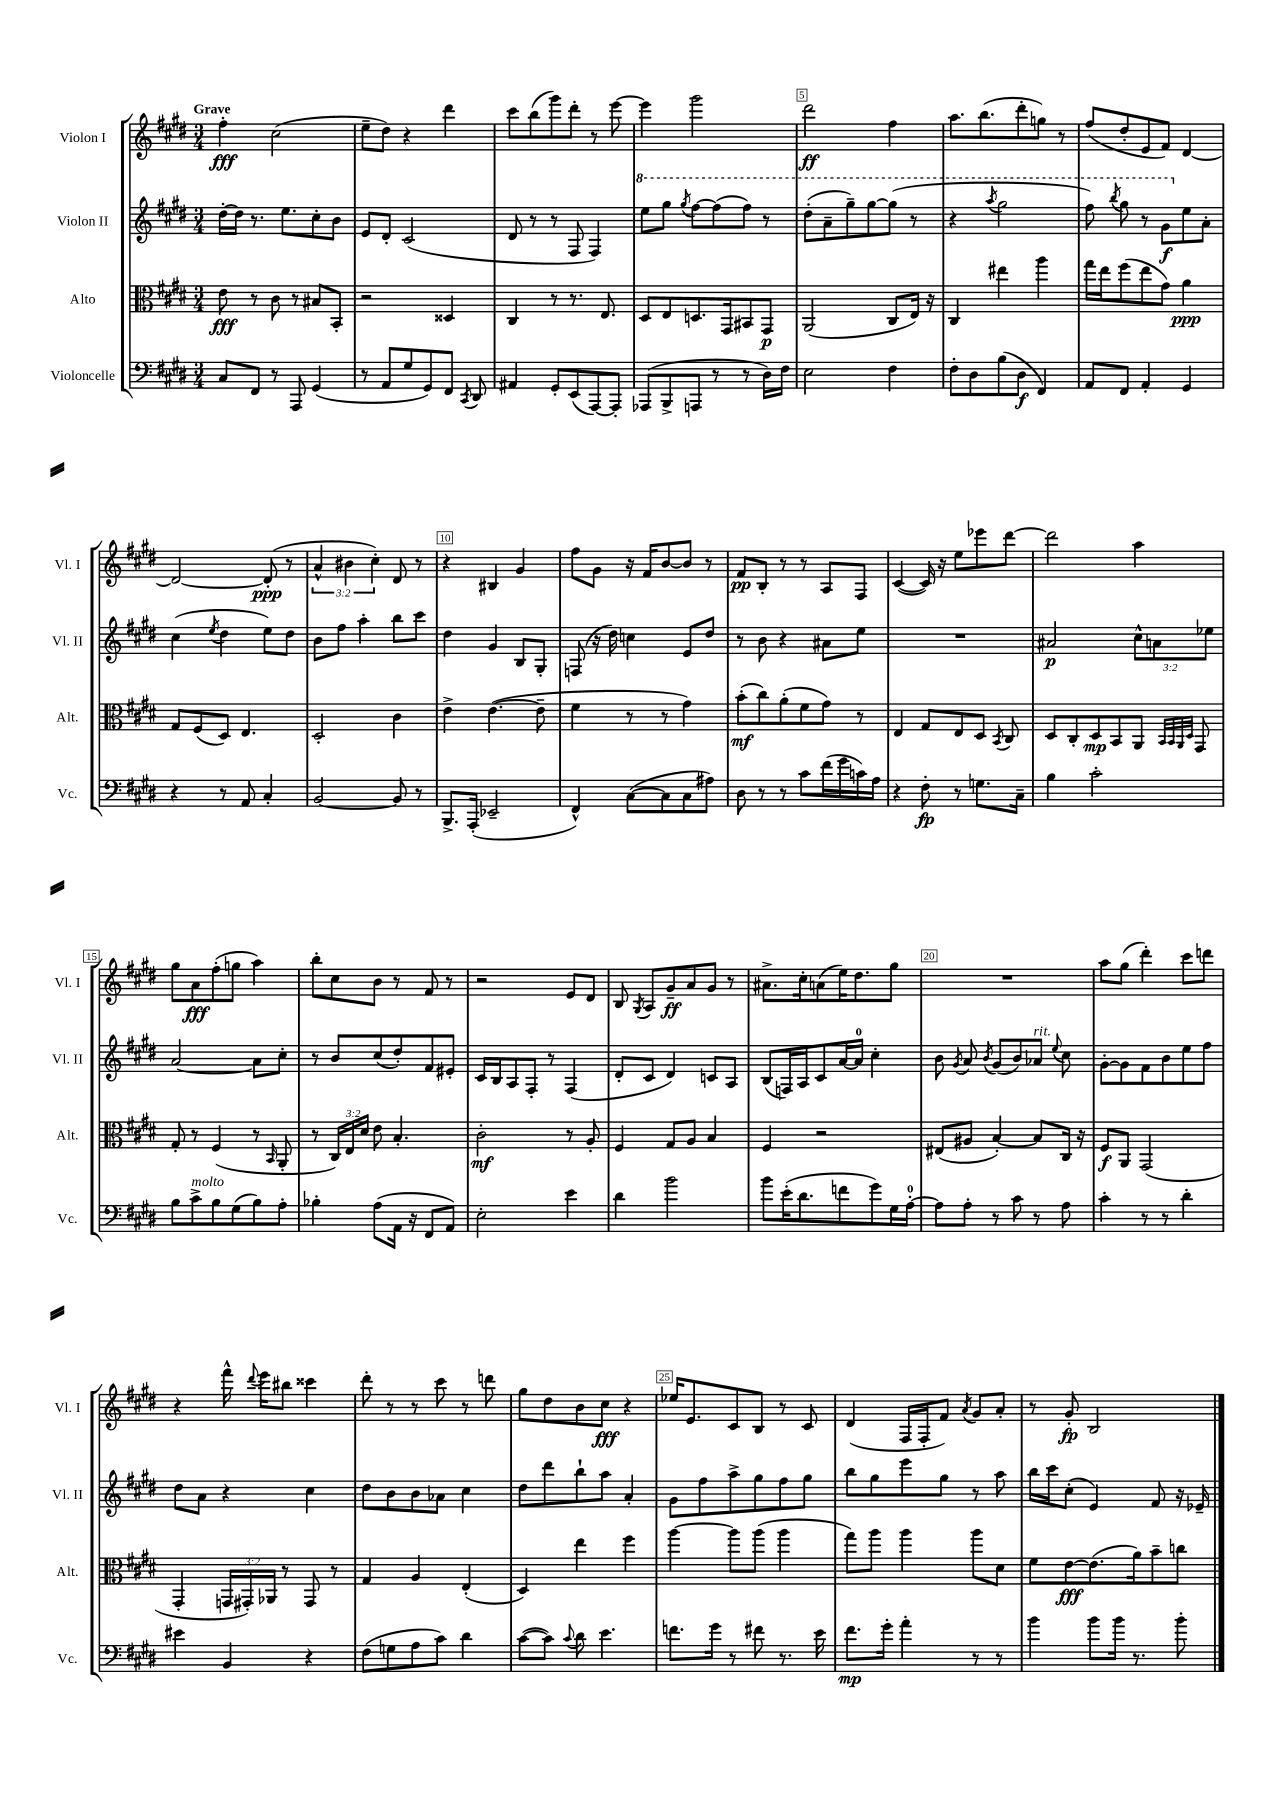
<<
\new StaffGroup <<
\new Staff = "s0" \with { instrumentName = "Violon I" shortInstrumentName = "Vl. I" } {
    \clef treble \key e \major \numericTimeSignature \time 3/4 \override Staff.TupletNumber.text = #tuplet-number::calc-fraction-text \tempo "Grave"
    \autoBeamOff fis''4-.\fff cis''2( |
    e''8[-- dis''8]) r4 dis'''4 |
    cis'''8[ b''8( gis'''8) dis'''8]-. r8 e'''8~ |
    e'''4 gis'''2 |
    dis'''2\ff fis''4 |
    a''8.[ b''8.( dis'''8-. g''8]) r8 |
    fis''8[( dis''8-. e'8 fis'8]) dis'4~ |
    dis'2~ dis'8-.\ppp( r8 |
    \tuplet 3/2 { a'4-^ bis'4 cis''4-.) } dis'8 r8 |
    r4 bis4 gis'4 |
    fis''8[ gis'8] r16 fis'16[ b'8~ b'8] r8 |
    fis'8[\pp b8]-. r8 r8 a8[ fis8] |
    cis'4~( cis'16) r16 e''8[ ees'''8 dis'''8]~ |
    dis'''2 a''4 |
    gis''8[ a'8\fff fis''8-.( g''8] a''4) |
    b''8[-. cis''8 b'8] r8 fis'8 r8 |
    r2 e'8[ dis'8] |
    b8 \acciaccatura { gis8 } a8[ gis'8--\ff a'8 gis'8] r8 |
    ais'8.[-> cis''16-. a'8( e''16) dis''8. gis''8] |
    R2. |
    a''8[ gis''8]( dis'''4-.) cis'''8[ d'''8] |
    r4 fis'''16-^ \appoggiatura { dis'''8 } e'''16[ bis''8] cisis'''4 |
    dis'''8-. r8 r8 cis'''8 r8 d'''8 |
    gis''8[ dis''8 b'8 cis''8]\fff r4 |
    ees''16[ e'8. cis'8 b8] r8 cis'8 |
    dis'4( fis16[ fis16-. fis'8]) \acciaccatura { a'8 } gis'8[ a'8]-. |
    r8 gis'8-.\fp b2 \bar "|." |
}
\new Staff = "s1" \with { instrumentName = "Violon II" shortInstrumentName = "Vl. II" } {
    \clef treble \key e \major \numericTimeSignature \time 3/4 \override Staff.TupletNumber.text = #tuplet-number::calc-fraction-text
    \autoBeamOff dis''16[~-. dis''16] r8. e''8.[ cis''8-. b'8] |
    e'8[ dis'8]-. cis'2( |
    dis'8 r8 r8 fis8 fis4) |
    \ottava #1 e'''8[ gis'''8] \acciaccatura { gis'''8 } fis'''8[~ fis'''8( fis'''8]) r8 |
    dis'''8[-.( a''8-- gis'''8--) gis'''8~ gis'''8]( r8 |
    r4 \acciaccatura { a'''8 } gis'''2 |
    fis'''8) \acciaccatura { b'''8 } gis'''8 r8 gis''8[\f \ottava #0 e''8 a'8]-. |
    cis''4( \acciaccatura { e''8 } dis''4 e''8[) dis''8] |
    b'8[ fis''8] a''4-. b''8[ cis'''8] |
    dis''4 gis'4 b8[ gis8]-. |
    f8( r16 dis''16) c''4 e'8[ dis''8] |
    r8 b'8 r4 ais'8[ e''8] |
    R2. |
    ais'2\p \tuplet 3/2 { cis''8[-^ a'8 ees''8] } |
    a'2~ a'8[ cis''8]-. |
    r8 b'8[ cis''8( dis''8-.) fis'8 eis'8]-. |
    cis'16[ b16 a8 fis8]-. r8 fis4( |
    dis'8[-. cis'8] dis'4) c'8[ a8] |
    b8[( f16) a16 cis'8 a'16~ a'16]-0 cis''4-. |
    b'8 \acciaccatura { gis'8 } a'8 \acciaccatura { b'8 } gis'8[( b'8) aes'8]^\markup { \italic "rit." } \appoggiatura { e''8 } cis''8 |
    gis'8[~-. gis'8 fis'8 b'8 e''8 fis''8] |
    dis''8[ a'8] r4 cis''4 |
    dis''8[ b'8 b'8 aes'8] cis''4 |
    dis''8[ dis'''8 b''8-! a''8] a'4-. |
    gis'8[ fis''8 a''8-> gis''8 fis''8 gis''8] |
    b''8[ gis''8 e'''8 gis''8] r8 a''8 |
    b''16[ cis'''16 cis''8]-.( e'4) fis'8 r16 ees'16-- \bar "|." |
}
\new Staff = "s2" \with { instrumentName = "Alto" shortInstrumentName = "Alt." } {
    \clef alto \key e \major \numericTimeSignature \time 3/4 \override Staff.TupletNumber.text = #tuplet-number::calc-fraction-text
    \autoBeamOff e'8\fff r8 cis'8 r8 bis8[ b,8]-. |
    r2 disis4 |
    cis4 r8 r8. e8. |
    dis8[ e8 d8. gis,16 bis,8 gis,8]\p |
    a,2( cis8[ e16]) r16 |
    cis4 eis''4 a''4 |
    gis''16[ e''16 fis''8( e''8 gis'8]) a'4\ppp |
    gis8[ fis8( dis8]) e4. |
    dis2-. cis'4 |
    e'4-> e'4.~( e'8-- |
    fis'4 r8 r8 gis'4) |
    b'8[-.\mf( cis''8) a'8-.( fis'8 gis'8]) r8 |
    e4 gis8[ e8 dis8] \acciaccatura { b,8 } cis8 |
    dis8[ cis8-. dis8\mp b,8 a,8] \grace { b,32[ b,32 a,32 dis32] } gis,8 |
    gis8-. r8 fis4( r8 \grace { b,16 } a,8-. |
    r8 \tuplet 3/2 { cis16[) e16 dis'16] } e'8 b4.-. |
    cis'2-.\mf r8 a8-. |
    fis4 gis8[ a8] b4 |
    fis4 r2 |
    eis8[( ais8] b4~-.) b8[ cis16] r16 |
    fis8[\f a,8] gis,2( |
    gis,4-. \tuplet 3/2 { g,16[ gis,16-.) aes,16] } r8 gis,8 r8 |
    gis4 a4 e4-.( |
    dis4) e''4 fis''4 |
    a''4~ a''8[ a''8]( a''4 |
    gis''8[) a''8] a''4 a''8[ dis'8] |
    fis'8[ e'8~\fff e'8.( a'16) b'8-- c''8] \bar "|." |
}
\new Staff = "s3" \with { instrumentName = "Violoncelle" shortInstrumentName = "Vc." } {
    \clef bass \key e \major \numericTimeSignature \time 3/4
    \autoBeamOff cis8[ fis,8] r8 a,,8 gis,4( |
    r8 a,8[ gis8 gis,8) fis,8] \acciaccatura { cis,8 } dis,8 |
    ais,4 gis,8[-. e,8( a,,8~) a,,8]-. |
    aes,,8[( b,,8-> a,,8] r8 r8 dis16[) fis16] |
    e2 fis4 |
    fis8[-. dis8 b8( dis8]\f fis,4) |
    a,8[ fis,8] a,4-. gis,4 |
    r4 r8 a,8 cis4-. |
    b,2~ b,8 r8 |
    b,,8.[-> a,,16]-.( ees,2-- |
    fis,4-^) cis8[~( cis8 cis8 ais8]) |
    dis8 r8 r8 cis'8[ fis'16( gis'16 c'16) a16] |
    r4 fis8-.\fp r8 g8.[ cis16]-- |
    b4 cis'2-. |
    b8[ cis'8->^\markup { \italic "molto" } b8 gis8( b8) a8]-. |
    bes4-. a8[( a,16] r16 fis,8[ a,8]) |
    e2-. e'4 |
    dis'4 b'2 |
    b'8[ e'16-.( dis'8. f'8 gis'8) gis16 a16]-0~-. |
    a8[ a8]-. r8 cis'8 r8 a8 |
    cis'4-. r8 r8 dis'4-. |
    eis'4 b,4 r4 |
    fis8[( g8 a8 cis'8]) dis'4 |
    cis'8[~( cis'8]) \appoggiatura { cis'8 } dis'8 e'4. |
    f'8.[ gis'16] r8 fis'8 r8. e'16 |
    fis'8.[\mp gis'16]-. a'4-. r8 r8 |
    b'4 b'8[ b'16] r8. b'8-. \bar "|." |
}
>>
>>
\layout { \context { \Score \override BarNumber.break-visibility = ##(#f #t #t) barNumberVisibility = #(every-nth-bar-number-visible 5) \override BarNumber.stencil = #(make-stencil-boxer 0.1 0.3 ly:text-interface::print) } }
